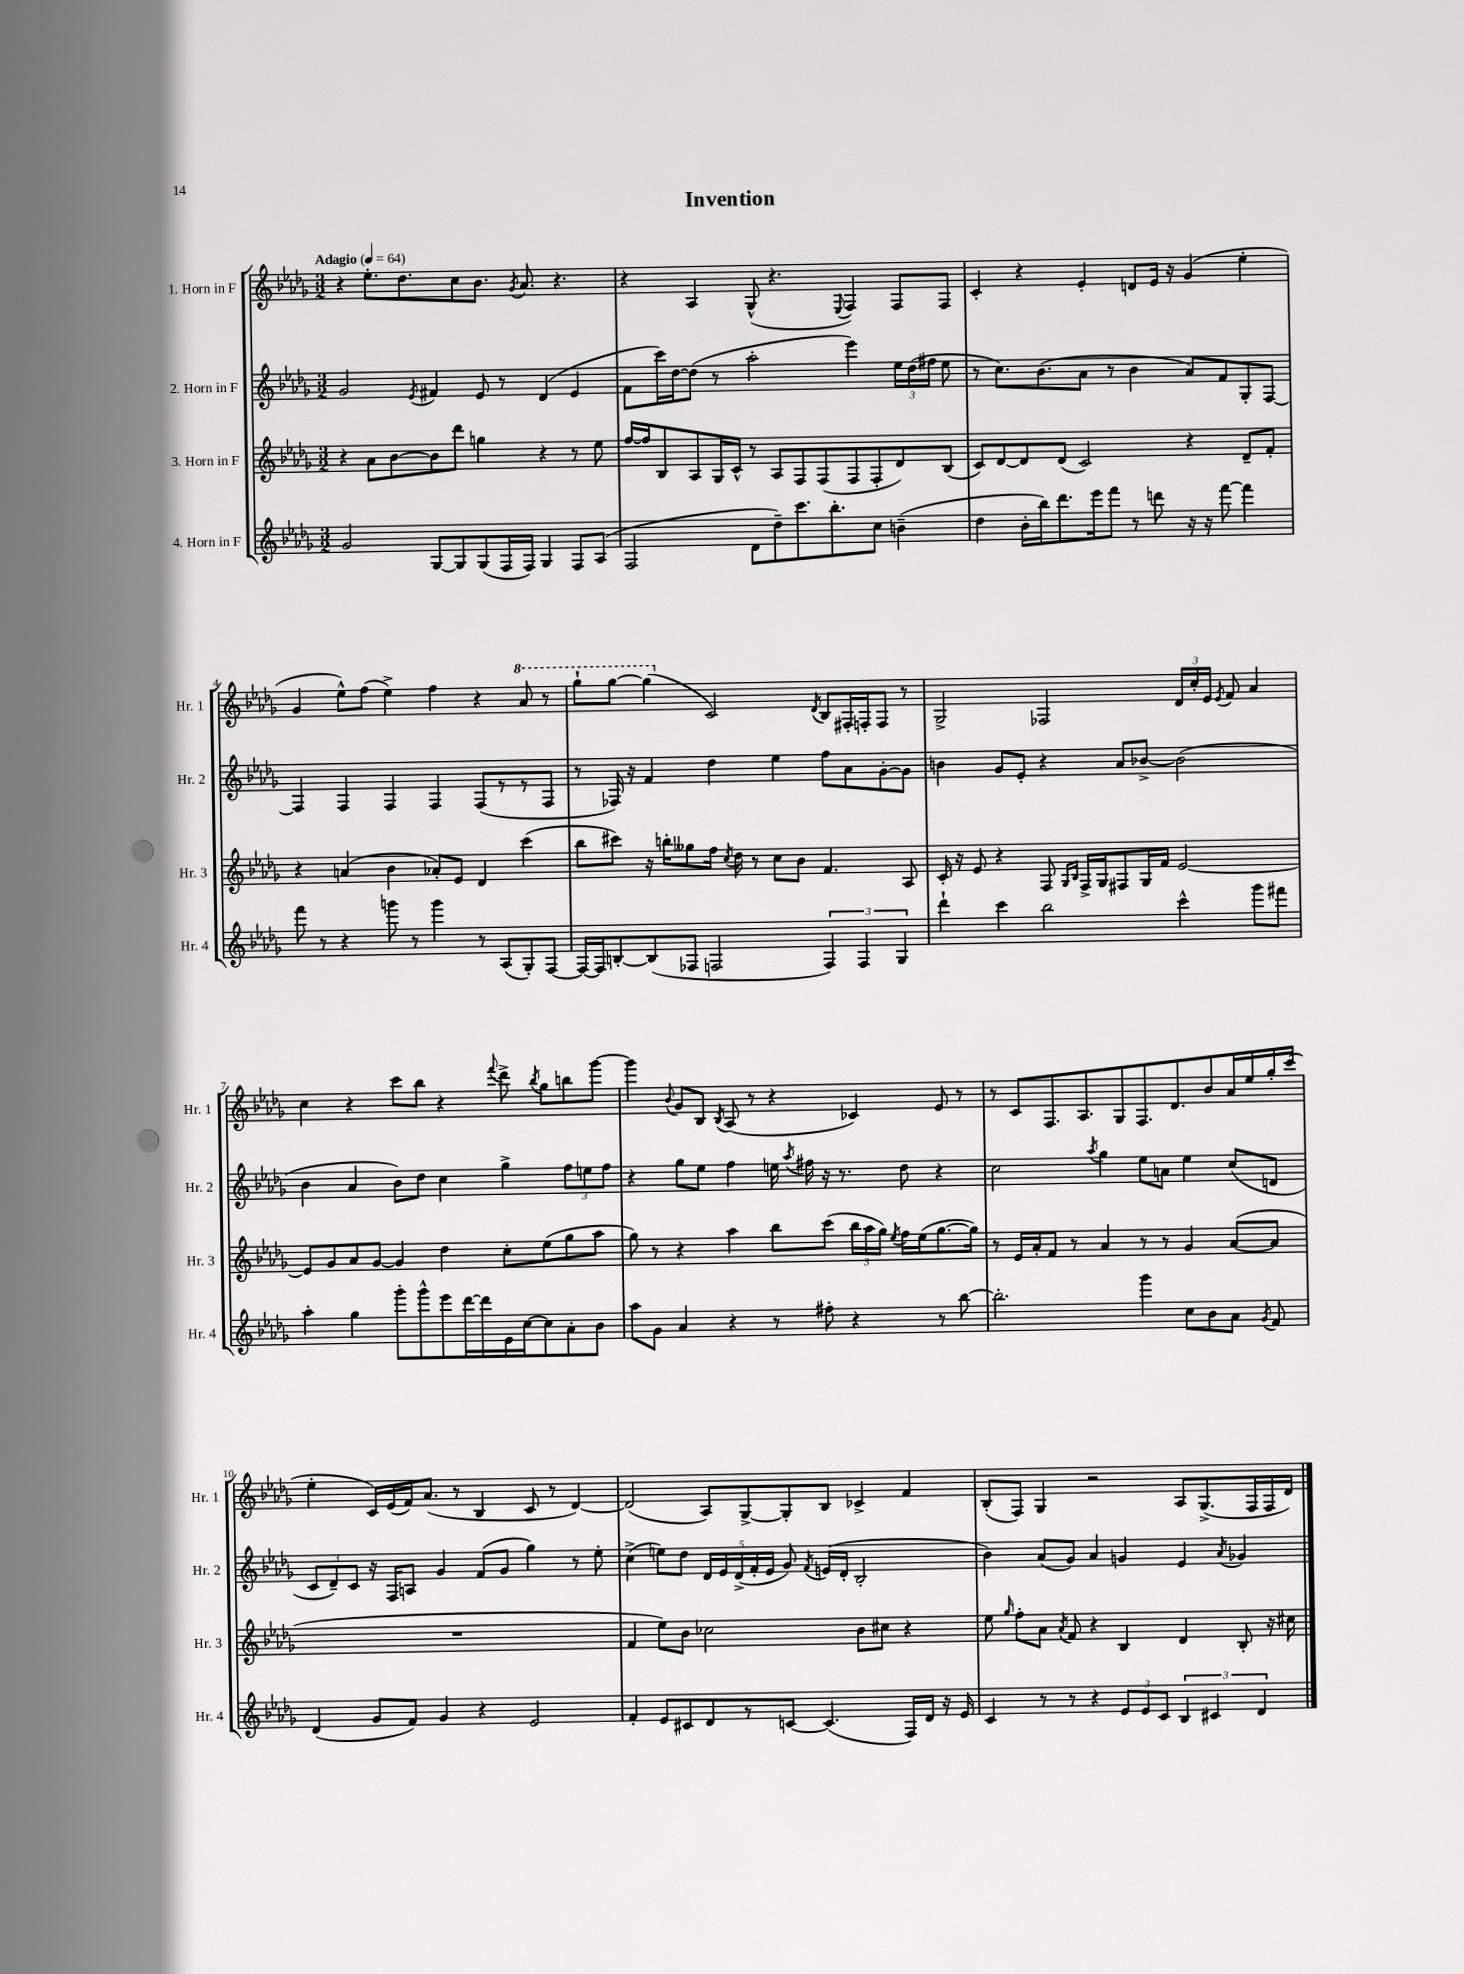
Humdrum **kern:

**kern	**kern	**kern	**kern
*part4	*part3	*part2	*part1
*staff4	*staff3	*staff2	*staff1
*I"4. Horn in F	*I"3. Horn in F	*I"2. Horn in F	*I"1. Horn in F
*I'Hr. 4	*I'Hr. 3	*I'Hr. 2	*I'Hr. 1
*clefG2	*clefG2	*clefG2	*clefG2
*k[b-e-a-d-g-]	*k[b-e-a-d-g-]	*k[b-e-a-d-g-]	*k[b-e-a-d-g-]
*M3/2	*M3/2	*M3/2	*M3/2
*MM64	*MM64	*MM64	*MM64
=1	=1	=1	=1
!	!	!	!LO:TX:a:B:t=Adagio
2g-/	4r	2g-/	4r
.	8a-\L	.	8.ee-'\L
.	[8b-\	.	.
.	.	.	8.dd-\
.	.	8qe-/	.
[8G-/L	8b-\]	4f#X/	.
8G-/]	8ddd-\J	.	8cc\
(8G-/	4ggn\	8e-/	8.b-\J
16F/L	.	8r	.
.	.	.	8qg-/
16F/JJ)	.	.	8.a-/
4G-/	4r	(4d-/	.
.	.	.	4.r
8F/L	8r	4e-/	.
(8A-/J	8ee-\	.	.
=2	=2	=2	=2
2F/	[16ff/LL	8f\L	4r
.	16ff/J]	.	.
.	8B-/	16ccc\L)	.
.	.	[16dd-\J	.
.	8A-/	(8dd-\J]	4A-/
.	16G-/L	8r	.
.	16c^^/JJ	.	.
8d-\L	8r	2aa-'\	(8G-^^/
8dd-~\)	8A-/L	.	4.r
8.ccc\	8F/	.	.
.	(8F/	.	.
8.bb-'\	.	.	.
.	.	.	8qqE-/
.	8F/	4eee-\)	4F/)
8cc\J	8F'/	.	.
(4bn~\	8d-/)	24ee-\LL	8F/L
.	.	(24dd-\	.
.	.	24ff#X\JJ	.
.	(8B-/J	8ee-\	8F/J
=3	=3	=3	=3
4dd-\	8c/L)	8r	4c'/
.	[8d-/	8.cc\L)	.
16b-'\LL	8d-/]	.	4r
16bb-\J)	.	(8.b-\	.
8.ddd-\	(8d-/J	.	.
.	2c/)	8a-\J	4e-'/
16eee-\k	.	.	.
8fff\J	.	8r	.
8r	.	4b-\	8dn/L
8dddn\	.	.	16e-/Jk
.	.	.	16r
16r	4r	8a-/L)	(4g-/
16r	.	.	.
[8fff\	.	8f/	.
4fff\]	8d-~/L	8G-'/	4ee-'\
.	8f'/J	[8F/J	.
!!LO:LB:g=z
=4	=4	=4	=4
8fff\	4r	4F/]	4g-/
8r	.	.	.
4r	(4an/	4F/	8ee-^^\L)
.	.	.	(8ff\J
8gggn\	4b-\	4F/	4ee-^\)
8r	.	.	.
4ggg\	8a-X'/L)	4F/	4ff\
.	8e-/J	.	.
8r	4d-/	(8F/L	4r
(8A-/L	.	8r	.
*	*	*	*8va
8G-'/)	(4ccc\	8r	8aa-/
[8F/J	.	8F/J	8r
=5	=5	=5	=5
16F/LL_	8bb-\L	8r	8ggg-`\L
16F/J]	.	.	.
[8Bn'/	8ccc#X\J)	16F-X/)	[8ggg-\J
.	.	16r	.
(8B/]	16r	4f/	(4ggg-\]
.	16bbn'\KL	.	.
8F-X/J	8gg--X\	.	.
*	*	*	*X8va
2Fn/	16ff\Jk	4dd-\	2c/)
.	8qcc/	.	.
.	16dd-\	.	.
.	8r	.	.
.	8cc\L	4ee-\	.
.	8b-\J	.	.
.	.	.	8qd-/
6F/)	4.f/	8ff\L	8B-/L
.	.	8a-\	16F#X'/L
6F/	.	.	.
.	.	.	16Fn'/J
.	.	[8g-'\	8F/J
6G-/	.	.	.
.	8A-/	8g-\J]	8r
=6	=6	=6	=6
4ddd-`\	16c'/	4bn\	2G-^/
.	16r	.	.
.	8e-/	.	.
4ccc\	4r	8g-/L	.
.	.	8e-'/J	.
2bb-\	8F/	4r	2F-X/
.	16qqG-/LL	.	.
.	16qqB-/JJ	.	.
.	16F^/LL	.	.
.	16G-/J	.	.
.	8F#X/	8a-/L	.
.	16G-/L	[8b-X^/J	.
.	16f/JJ	.	.
4ccc^^\	[2e-/	(2b-\]	24d-/LL
.	.	.	24cc'/
.	.	.	24e-/JJ
.	.	.	8qe-/
.	.	.	8f/
8ggg-\L	.	.	4a-/
8fff#X\J	.	.	.
!!LO:LB:g=z
=7	=7	=7	=7
4aa-'\	8e-/L]	4b-\	4cc\
.	8g-/	.	.
4gg-\	8a-/	4a-/	4r
.	[8g-/J	.	.
8ggg-'\L	4g-/]	8b-\L)	8ccc\L
8ggg-^^\	.	8dd-\J	8bb-\J
8eee-\	4dd-\	4cc\	4r
[16ddd-\L	.	.	.
16ddd-\]	.	.	.
.	.	.	8qqfff/
16e-\	8cc'\L	4gg-^\	8ddd-^\
[16cc\J	.	.	.
.	.	.	8qbb-/
8cc\]	(8ee-\	.	8gg-\L
8a-'\	8gg-\	12ff\L	8bbn\
.	.	12een\	.
8b-\J	8aa-\J	.	[8ggg-\J
.	.	12ff\J	.
=8	=8	=8	=8
8aa-\L	8gg-\)	4r	4ggg-\]
8g-\J	8r	.	.
.	.	.	8qqb-/
4a-/	4r	8gg-\L	8g-/L
.	.	8ee-\J	8B-/J
.	.	.	8qB-/
4r	4aa-\	4ff\	(8A-/
.	.	.	8r
8r	8bb-\L	16een\	4r
.	.	8qaa-/	.
.	.	16ff#X\	.
8ff#X'\	(8ccc\J	16r	.
.	.	8.r	.
4r	24bb-\LL	.	4c-X/)
.	24aa-\	.	.
.	24gg-\JJ)	.	.
.	8qee-/	.	.
.	16ff\LL	8dd-\	.
.	(16ee-\J	.	.
8r	[8.gg-\	4r	8e-/
[8bb-\	.	.	8r
.	16gg-\Jk])	.	.
=9	=9	=9	=9
2.bb-'\]	8r	2cc\	8r
.	16e-/LL	.	8c/L
.	16a-'/J	.	.
.	8f/J	.	8.F/
.	8r	.	.
.	.	.	8.A-/
.	.	8qaa-/	.
.	4a-/	4gg-\	.
.	.	.	8G-/
4ggg-\	8r	8ee-\L	8.F/
.	8r	8an\J	.
.	.	.	8.d-/
8cc\L	4g-/	4ee-\	.
8b-\	.	.	8b-/
8a-\J	([8a-/L	(8cc/L	16a-/L
.	.	.	16ee-/
8qg-/	.	.	.
8f/	8a-/J]	8dn/J	16gg-'/
.	.	.	(16ccc/JJ
!!LO:LB:g=z
=10	=10	=10	=10
(4d-/	1.r	12c/L	4ee-'\
.	.	12d-~/)	.
.	.	12c/J	.
8g-/L	.	16r	16c/LL)
.	.	16F/KL	(16e-/
8f/J)	.	8An/J	16f/J)
.	.	.	(8.a-/J
4g-/	.	4g-/	.
.	.	.	8r
4r	.	(8f/L	4B-/
.	.	8g-/J	.
2e-/	.	4gg-\)	8c/
.	.	.	8r
.	.	8r	[4d-/)
.	.	8ee-'\	.
=11	=11	=11	=11
4f'/	4f/	(4cc^\	(2d-/]
8e-/L	8ee-\L)	8een\L)	.
8c#X/	8b-\J	8dd-\J	.
8d-/	2cc-X\	20d-/LL	8A-/L)
.	.	20e-/	.
.	.	(20d-^/	.
8r	.	.	[8G-^/
.	.	20f'/	.
.	.	20e-/JJ	.
[8cn/J	.	8g-/)	8G-'/]
.	.	8qf/	.
(4.c/]	.	(16en/LL	8B-/J
.	.	16d-'/JJ	.
.	8b-\L	2B-'/	4c-X^/
.	8cc#X\J	.	.
16F/LL)	4r	.	4f/
16d-/JJ	.	.	.
16r	.	.	.
16e-/	.	.	.
=12	=12	=12	=12
4c/	8ee-\	4b-\)	(8B-'/L
.	16qqgg-/	.	.
.	8ff'\L	.	8F/J)
8r	8a-\J	(8a-/L	4G-/
.	8qa-/	.	.
8r	8f/	8g-/J)	.
4r	4r	4a-/	2r
12e-/L	4B-/	4gn/	.
12e-/	.	.	.
12c/J	.	.	.
6B-/	4d-/	4e-/	8A-/L
.	.	.	(8.G-^/
6c#X/	.	.	.
.	.	8qa-/	.
.	8B-'/	4g-X/	.
.	.	.	16F/L
6d-/	.	.	.
.	16r	.	16F/
.	16cc#X\	.	16d-/JJ)
==	==	==	==
*-	*-	*-	*-
